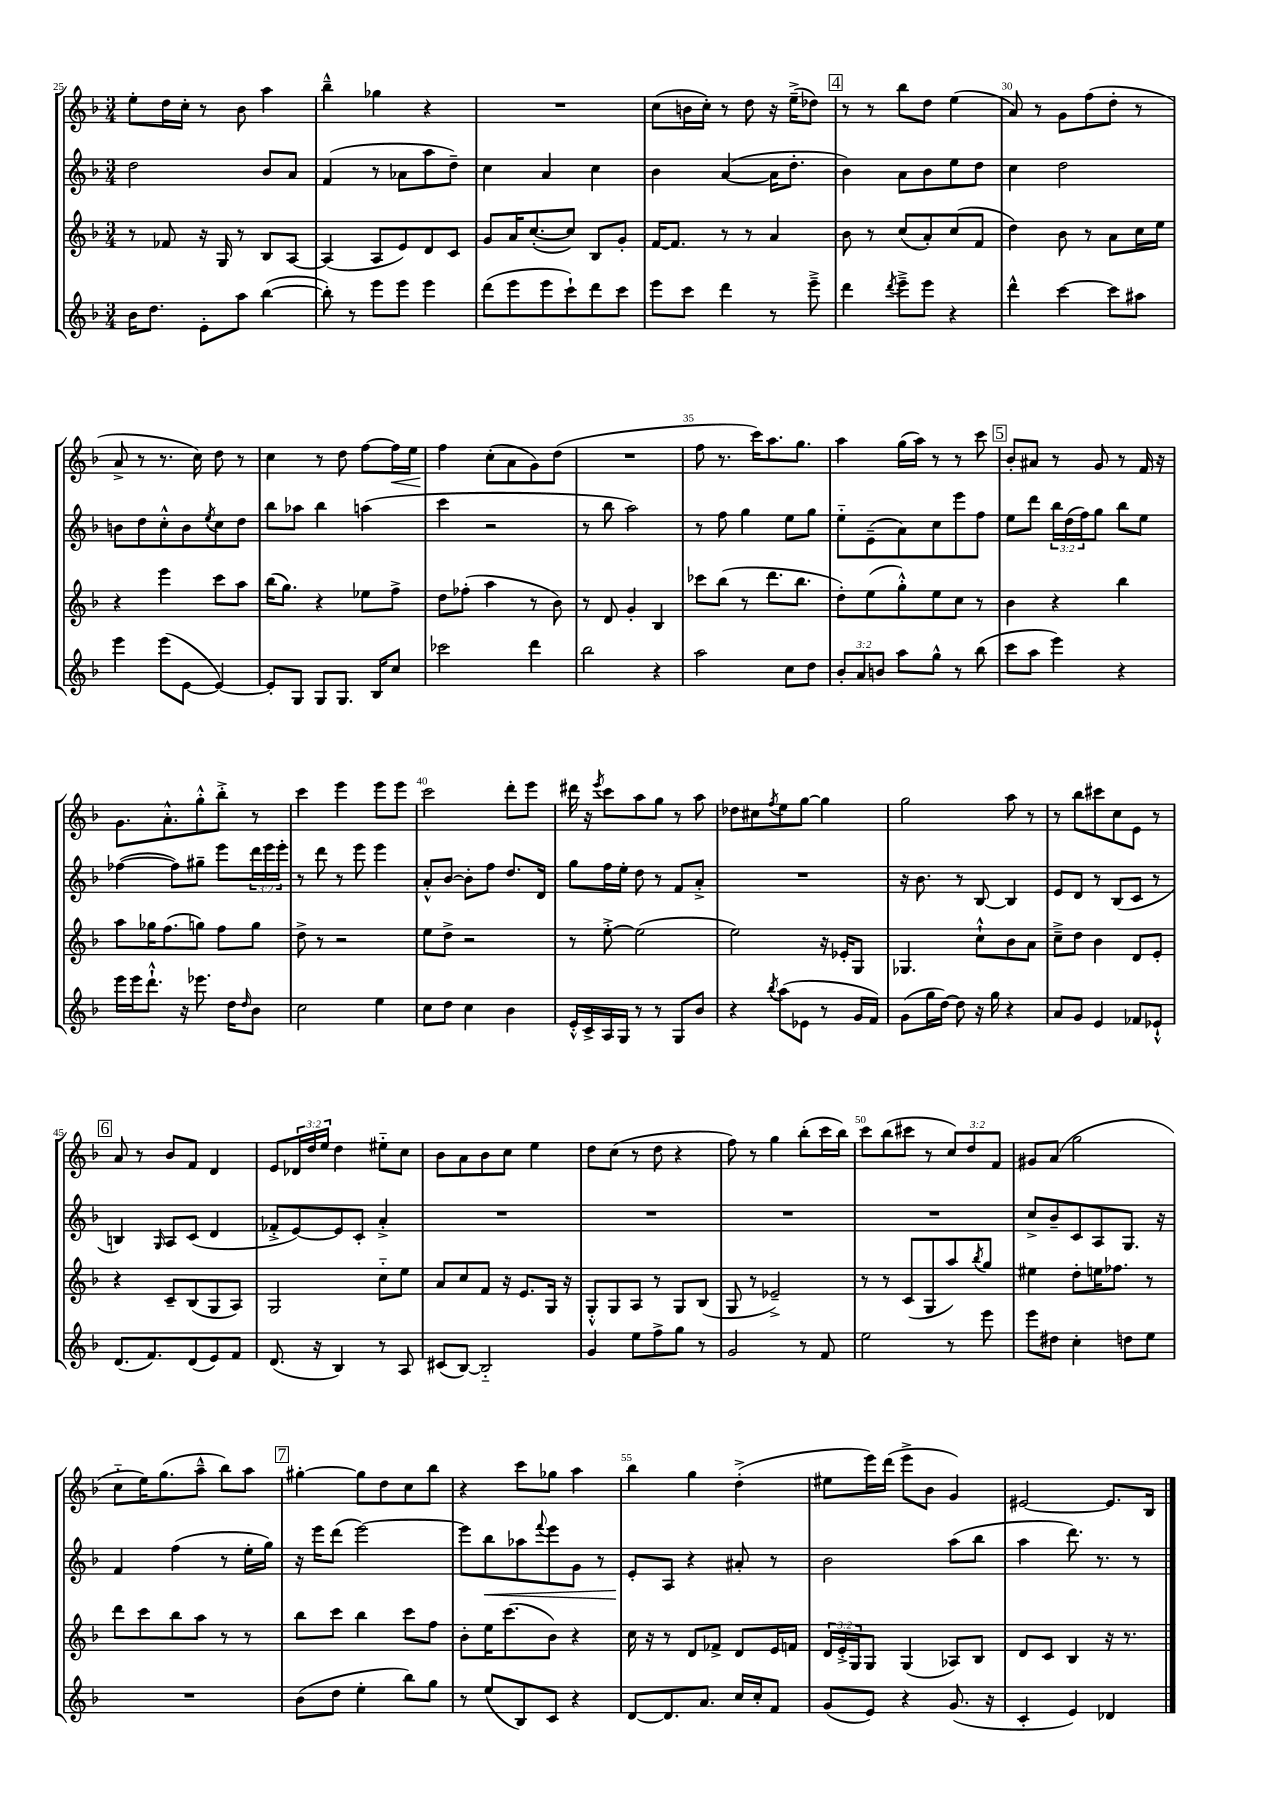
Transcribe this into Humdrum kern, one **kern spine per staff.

**kern	**kern	**kern	**dynam	**kern	**dynam
*part4	*part3	*part2	*part2	*part1	*part1
*staff4	*staff3	*staff2	*staff2	*staff1	*staff1
*clefG2	*clefG2	*clefG2	*	*clefG2	*
*k[b-]	*k[b-]	*k[b-]	*	*k[b-]	*
*M3/4	*M3/4	*M3/4	*	*M3/4	*
=25	=25	=25	=25	=25	=25
16b-\KL	8r	2dd\	.	8ee'\L	.
8.dd\J	.	.	.	.	.
.	8f-X/	.	.	16dd\L	.
.	.	.	.	16cc'\JJ	.
8e'\L	16r	.	.	8r	.
.	16G/	.	.	.	.
8aa\J	8r	.	.	8b-\	.
([4bb-\	8B-/L	8b-/L	.	4aa\	.
.	[8A/J	8a/J	.	.	.
=26	=26	=26	=26	=26	=26
8bb-'\])	(4A/]	(4f/	.	4bb-~^^\	.
8r	.	.	.	.	.
8eee\L	8A/L	8r	.	4gg-X\	.
8eee\J	8e/)	8a-X\L	.	.	.
4eee\	8d/	8aa\	.	4r	.
.	8c/J	8dd~\J)	.	.	.
=27	=27	=27	=27	=27	=27
(8ddd\L	8g/L	4cc\	.	2.r	.
8eee\	16a/K	.	.	.	.
.	([8.cc'/	.	.	.	.
8eee\	.	4a/	.	.	.
8ccc`\)	8cc/J])	.	.	.	.
8ddd\	8B-/L	4cc\	.	.	.
8ccc\J	8g'/J	.	.	.	.
=28	=28	=28	=28	=28	=28
8eee\L	[16f/KL	4b-\	.	(8cc\L	.
.	8.f/J]	.	.	.	.
8ccc\J	.	.	.	16bn\L	.
.	.	.	.	16cc'\JJ)	.
4ddd\	8r	([4a/	.	8r	.
.	8r	.	.	8dd\	.
8r	4a/	16a\KL]	.	16r	.
.	.	8.dd'\J	.	(16ee~^\KL	.
8eee~^\	.	.	.	8dd-X\J)	.
!!LO:REH:place=s1:t=4
=29	=29	=29	=29	=29	=29
4ddd\	8b-\	4b-\)	.	8r	.
.	8r	.	.	8r	.
8qddd/	.	.	.	.	.
8eee~^\L	(8cc/L	8a\L	.	8bb-\L	.
8eee\J	8a'/)	8b-\	.	8dd\J	.
4r	(8cc/	8ee\	.	(4ee\	.
.	8f/J	8dd\J	.	.	.
=30	=30	=30	=30	=30	=30
4ddd^^\	4dd\)	4cc\	.	8a/)	.
.	.	.	.	8r	.
[4ccc\	8b-\	2dd\	.	8g\L	.
.	8r	.	.	(8ff\	.
8ccc\L]	8a\L	.	.	8dd'\J	.
8aa#X\J	16cc\L	.	.	8r	.
.	16ee\JJ	.	.	.	.
!!LO:LB:g=z
=31	=31	=31	=31	=31	=31
4eee\	4r	8bn\L	.	8a^/	.
.	.	8dd\	.	8r	.
(8eee\L	4eee\	8cc'^^\	.	8.r	.
[8e\J	.	8b\	.	.	.
.	.	.	.	16cc\)	.
.	.	8qee/	.	.	.
4e/_)	8ccc\L	8cc\	.	8dd\	.
.	8aa\J	8dd\J	.	8r	.
=32	=32	=32	=32	=32	=32
8e'/L]	(16bb-\KL	8bb-\L	.	4cc\	.
.	8.gg\J)	.	.	.	.
8G/J	.	8aa-X\J	.	.	.
8G/L	4r	4bb-\	.	8r	.
8.G/J	.	.	.	8dd\	.
.	8ee-X\L	(4aan\	.	[8ff\L	.
16B-/KL	.	.	.	.	.
!	!	!	!	!	!LO:HP:b
8cc/J	8ff^\J	.	.	16ff\L]	<
.	.	.	.	16ee\JJ	.
=33	=33	=33	=33	=33	=33
2ccc-X\	8dd\L	4ccc\	.	4ff\	.
.	(8ff-X'\J	.	.	.	.
.	4aa\	2r	.	(8cc'\L	[
.	.	.	.	8a\	.
4ddd\	8r	.	.	8g\)	.
.	8b-\)	.	.	(8dd\J	.
=34	=34	=34	=34	=34	=34
2bb-\	8r	8r	.	2.r	.
.	8d/	8bb-\	.	.	.
.	4g'/	2aa\)	.	.	.
4r	4B-/	.	.	.	.
=35	=35	=35	=35	=35	=35
2aa\	8ccc-X\L	8r	.	8ff\	.
.	(8bb-\J	8ff\	.	8.r	.
.	8r	4gg\	.	.	.
.	.	.	.	16ccc\KL)	.
.	8.ddd\L	.	.	8.aa\	.
8cc\L	.	8ee\L	.	.	.
.	8.bb-\J	.	.	8.gg\J	.
8dd\J	.	8gg\J	.	.	.
=36	=36	=36	=36	=36	=36
12b-'/L	8dd'\L)	8ee\L	.	4aa\	.
12a/	.	.	.	.	.
.	(8ee\	(8e~\	.	.	.
12bn/J	.	.	.	.	.
8aa\L	8gg'^^\)	8a\)	.	(16gg\LL	.
.	.	.	.	16aa\JJ)	.
8gg^^\J	8ee\	8cc\	.	8r	.
8r	8cc\J	8eee\	.	8r	.
(8bb-\	8r	8ff\J	.	8ccc\	.
!!LO:REH:place=s1:t=5
=37	=37	=37	=37	=37	=37
8ccc\L	4b-\	8ee\L	.	8b-'/L	.
8aa\J	.	8ddd\J	.	8a#X/J	.
4eee\)	4r	24bb-\LL	.	8r	.
.	.	(24dd\	.	.	.
.	.	24ff\J)	.	.	.
.	.	8gg\J	.	8g/	.
4r	4bb-\	8bb-\L	.	8r	.
.	.	8ee\J	.	16f/	.
.	.	.	.	16r	.
!!LO:LB:g=z
=38	=38	=38	=38	=38	=38
16eee\LL	8aa\L	([4ff-X\	.	8.g\L	.
16eee\J	.	.	.	.	.
8.ddd`^^\J	16gg-X\K	.	.	.	.
.	(8.ff\	.	.	8.a'^^\	.
.	.	8ff-\L])	.	.	.
16r	.	.	.	.	.
8.eee-X\	8ggn\J)	8gg#X~\J	.	8gg'^^\	.
.	8ff\L	8eee\L	.	8bb-'^\J	.
16dd\KL	.	.	.	.	.
16qqdd/	.	.	.	.	.
8b-\J	8gg\J	24ddd\L	.	8r	.
.	.	24eee\	.	.	.
.	.	24eee'\JJ	.	.	.
=39	=39	=39	=39	=39	=39
2cc\	8dd^\	8r	.	4ccc\	.
.	8r	8ddd\	.	.	.
.	2r	8r	.	4eee\	.
.	.	8eee\	.	.	.
4ee\	.	4eee\	.	8eee\L	.
.	.	.	.	8eee\J	.
=40	=40	=40	=40	=40	=40
8cc\L	8ee\L	8a'^^/L	.	2ccc\	.
8dd\J	8dd^\J	[8b-/J	.	.	.
4cc\	2r	8b-'\L]	.	.	.
.	.	8ff\J	.	.	.
4b-\	.	8.dd/L	.	8ddd'\L	.
.	.	.	.	8eee\J	.
.	.	16d/Jk	.	.	.
=41	=41	=41	=41	=41	=41
16e'^^/LL	8r	8gg\L	.	16ddd#X\	.
16c^/	.	.	.	16r	.
.	.	.	.	8qeee/	.
16A/	[8ee'^\	16ff\L	.	8ccc\L	.
16G/JJ	.	16ee'\JJ	.	.	.
8r	(2ee\]	8dd\	.	8aa\	.
8r	.	8r	.	8gg\J	.
8G/L	.	8f/L	.	8r	.
8b-/J	.	8a'^/J	.	8aa\	.
=42	=42	=42	=42	=42	=42
4r	2ee\)	2.r	.	8dd-X\L	.
.	.	.	.	8cc#X\	.
8qbb-/	.	.	.	8qff/	.
(8aa\L	.	.	.	8ee\	.
8e-X\J	.	.	.	[8gg\J	.
8r	16r	.	.	4gg\]	.
.	16e-X'/KL	.	.	.	.
16g/LL	8G/J	.	.	.	.
16f/JJ)	.	.	.	.	.
=43	=43	=43	=43	=43	=43
(8g\L	4.G-X/	16r	.	2gg\	.
.	.	8.b-\	.	.	.
16gg\L	.	.	.	.	.
[16dd\JJ)	.	.	.	.	.
8dd\]	.	8r	.	.	.
16r	8cc`^^\L	[8B-/	.	.	.
16gg\	.	.	.	.	.
4r	8b-\	4B-/]	.	8aa\	.
.	8a\J	.	.	8r	.
=44	=44	=44	=44	=44	=44
8a/L	8cc~^\L	8e/L	.	8r	.
8g/J	8dd\J	8d/J	.	8bb-\L	.
4e/	4b-\	8r	.	8ccc#X\	.
.	.	(8B-/L	.	8cc\	.
8f-X/L	8d/L	8c/J	.	8e\J	.
8e-X`^^/J	8e'/J	8r	.	8r	.
!!LO:LB:g=z
!!LO:REH:place=s1:t=6
=45	=45	=45	=45	=45	=45
(8.d/L	4r	4Bn/)	.	8a/	.
.	.	.	.	8r	.
8.f/)	.	.	.	.	.
.	.	16qqG/	.	.	.
.	8c~/L	8A/L	.	8b-/L	.
(8d/	(8B-/	(8c/J	.	8f/J	.
8e/)	8G/	4d/	.	4d/	.
8f/J	8A/J)	.	.	.	.
=46	=46	=46	=46	=46	=46
(8.d/	2G/	8f-X'^/L	.	8e/L	.
.	.	[8e/)	.	24d-X/L	.
.	.	.	.	24dd/	.
16r	.	.	.	.	.
.	.	.	.	24ee/JJ	.
4B-/)	.	8e/]	.	4dd\	.
.	.	8c'/J	.	.	.
8r	8cc\L	4a'^/	.	8ee#X\L	.
8A/	8ee\J	.	.	8cc\J	.
=47	=47	=47	=47	=47	=47
(8c#X/L	8a/L	2.r	.	8b-\L	.
[8B-/J)	8cc/	.	.	8a\	.
2B-/]	8f/J	.	.	8b-\	.
.	16r	.	.	8cc\J	.
.	8.e/L	.	.	.	.
.	.	.	.	4ee\	.
.	16G/Jk	.	.	.	.
.	16r	.	.	.	.
=48	=48	=48	=48	=48	=48
4g/	8G'^^/L	2.r	.	8dd\L	.
.	8G/	.	.	(8cc\J	.
8ee\L	8A/J	.	.	8r	.
8ff^\	8r	.	.	8dd\	.
8gg\J	8G/L	.	.	4r	.
8r	(8B-/J	.	.	.	.
=49	=49	=49	=49	=49	=49
2g/	8G/	2.r	.	8ff\)	.
.	8r	.	.	8r	.
.	2e-X~^/)	.	.	4gg\	.
8r	.	.	.	(8bb-'\L	.
8f/	.	.	.	16ccc\L	.
.	.	.	.	16bb-\JJ)	.
=50	=50	=50	=50	=50	=50
2ee\	8r	2.r	.	8ccc\L	.
.	8r	.	.	(8bb-\	.
.	(8c/L	.	.	8ccc#X\J	.
.	8G/	.	.	8r	.
8r	8aa/)	.	.	12cc/L)	.
.	.	.	.	12dd/	.
.	8qbb-/	.	.	.	.
8eee\	8gg/J	.	.	.	.
.	.	.	.	12f/J	.
=51	=51	=51	=51	=51	=51
8eee\L	4ee#X\	8cc^/L	.	8g#X/L	.
8dd#X\J	.	8b-~/	.	(8a/J	.
4cc'\	8dd'\L	8c/	.	2gg\	.
.	16een\K	8A/	.	.	.
.	8.ff-X\J	.	.	.	.
8ddn\L	.	8.G/J	.	.	.
8ee\J	8r	.	.	.	.
.	.	16r	.	.	.
!!LO:LB:g=z
=52	=52	=52	=52	=52	=52
2.r	8ddd\L	4f/	.	8cc\L	.
.	8ccc\	.	.	16ee\K)	.
.	.	.	.	(8.gg\	.
.	8bb-\	(4ff\	.	.	.
.	8aa\J	.	.	8aa~^^\J	.
.	8r	8r	.	8bb-\L)	.
.	8r	16ee'\LL	.	8aa\J	.
.	.	16gg\JJ)	.	.	.
!!LO:REH:place=s1:t=7
=53	=53	=53	=53	=53	=53
(8b-\L	8bb-\L	16r	.	[4gg#X'\	.
.	.	16eee\KL	.	.	.
8dd\J	8ccc\J	(8ddd\J	.	.	.
4ee'\	4bb-\	[2eee\)	.	8gg#\L]	.
.	.	.	.	8dd\	.
8bb-\L)	8ccc\L	.	.	8cc\	.
8gg\J	8ff\J	.	.	8bb-\J	.
=54	=54	=54	=54	=54	=54
8r	8b-'\L	8eee\L]	.	4r	.
!	!	!	!LO:HP:b	!	!
(8ee/L	16ee\K	8bb-\	<	.	.
.	(8.ccc\	.	.	.	.
8B-/)	.	8aa-X\	.	8ccc\L	.
.	.	8qqfff/	.	.	.
8c/J	8b-\J)	8eee\	.	8gg-X\J	.
4r	4r	8g\J	.	4aa\	.
.	.	8r	.	.	.
=55	=55	=55	=55	=55	=55
[8d/L	16cc\	8e'/L	.	4bb-\	.
.	16r	.	.	.	.
8.d/]	8r	8A/J	[	.	.
.	8d/L	4r	.	4gg\	.
8.a/J	.	.	.	.	.
.	8f-X^/J	.	.	.	.
16cc/LL	8d/L	8a#X'/	.	(4dd'^\	.
16cc'/J	.	.	.	.	.
8f/J	16e/L	8r	.	.	.
.	16fn/JJ	.	.	.	.
=56	=56	=56	=56	=56	=56
(8g/L	24d/LL	2b-\	.	8ee#X\L	.
.	24e'^/	.	.	.	.
.	24G/J	.	.	.	.
8e/J)	8G/J	.	.	16eee\L)	.
.	.	.	.	(16ddd\JJ	.
4r	(4G/	.	.	8eee^\L	.
.	.	.	.	8b-\J	.
(8.g/	8A-X/L)	(8aa\L	.	4g/)	.
.	8B-/J	8bb-\J	.	.	.
16r	.	.	.	.	.
=57	=57	=57	=57	=57	=57
4c'/	8d/L	4aa\	.	[2e#X/	.
.	8c/J	.	.	.	.
4e/)	4B-/	8.ddd\)	.	.	.
.	.	8.r	.	.	.
4d-X/	16r	.	.	8.e#/L]	.
.	8.r	.	.	.	.
.	.	8r	.	.	.
.	.	.	.	16B-/Jk	.
==	==	==	==	==	==
*-	*-	*-	*-	*-	*-
